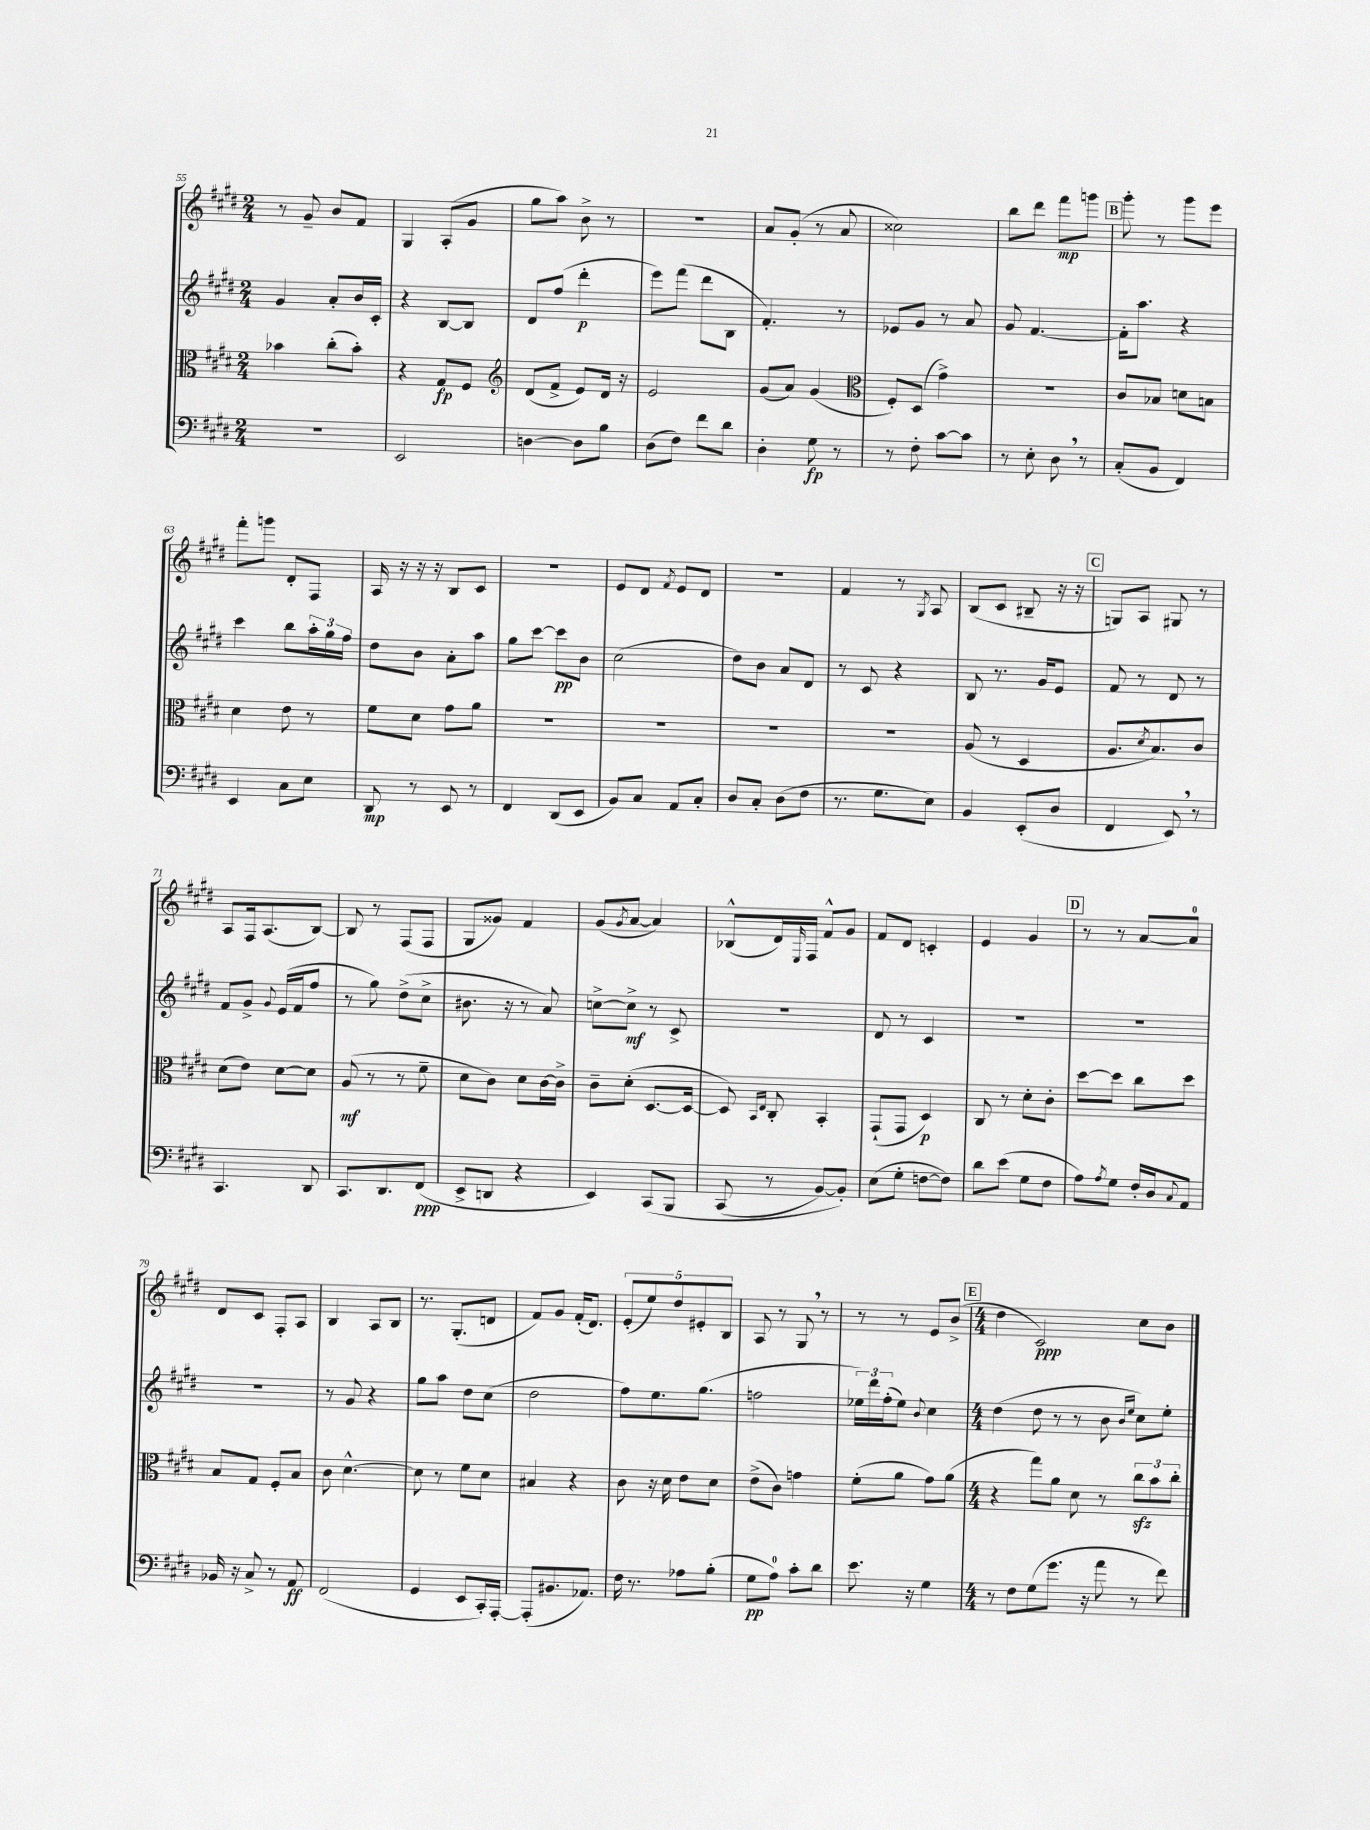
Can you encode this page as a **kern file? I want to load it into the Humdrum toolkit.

**kern	**kern	**kern	**kern
*staff4	*staff3	*staff2	*staff1
*clefF4	*clefC3	*clefG2	*clefG2
*k[f#c#g#d#]	*k[f#c#g#d#]	*k[f#c#g#d#]	*k[f#c#g#d#]
*M2/4	*M2/4	*M2/4	*M2/4
2r	4b-	4g#	8r
.	.	.	8g#~
.	(8cc#'	8a'	8b
.	8b-')	16b	8f#
.	.	16c#'	.
=	=	=	=
2EE	4r	4r	4G#
.	8G#	[8B	(8A'
.	8F#	8B]	8g#
=	=	=	=
*	*clefG2	*	*
[4D	(8d#	8d#	8gg#
.	8f#^	(8ff#	8aa)
8D]	8e)	4ddd#'	8b^
8B	16d#	.	8r
.	16r	.	.
=	=	=	=
(8D#	2e	8eee)	2r
8F#)	.	(8fff#	.
8f#	.	8ddd#	.
8d#	.	8B	.
=	=	=	=
4D#'	(8g#	4.f#')	8a
.	8a)	.	(8g#'
8G#	(4g#	.	8r
8r	.	8r	8a
=	=	=	=
*	*clefC3	*	*
8r	8F#')	8e-	2cc##)
8F#'	(8D#	8g#	.
[8c#	4g#^)	8r	.
8c#]	.	8a	.
=	=	=	=
8r	2r	8g#	8bb
8E'	.	[4.f#	8ddd#
8D#	.	.	8fff#
8r	.	.	8ggg
=	=	=	=
(8C#'	8c#	16f#']	8ggg#'
.	.	8.aa	.
8BB	8B-	.	8r
4FF#)	8d	4r	8ggg#
.	8B	.	8eee
=	=	=	=
4EE	4d#	4ccc#	8fff#'
.	.	.	8ggg
8C#	8e	8bb	8d#'
8E	8r	24aa'	8F#
.	.	24gg#	.
.	.	24ff#	.
=	=	=	=
8DD#	8f#	8dd#	16A
.	.	.	16r
8r	8d#	8b	16r
.	.	.	16r
8EE	8g#	8a'	8B
8r	8a	8aa	8c#
=	=	=	=
4FF#	2r	8gg#	2r
.	.	[8ccc#	.
(8DD#	.	8ccc#]	.
8EE	.	8b	.
=	=	=	=
8BB)	2r	(2cc#	8e
8C#	.	.	8d#
.	.	.	8qf#
8AA	.	.	8e
8C#'	.	.	8d#
=	=	=	=
8D#	2r	8dd#)	2r
8C#'	.	8b	.
(8D#	.	8a	.
8F#	.	8d#	.
=	=	=	=
8.r	2r	8r	4f#
.	.	8c#	.
8.G#	.	.	.
.	.	4r	8r
.	.	.	8qG#
8E)	.	.	8A
=	=	=	=
4BB	(8A	8B	(8B
.	8r	8.r	8c#
(8EE'	4D#	.	8B#~
.	.	16g#	.
8D#	.	8e	16r
.	.	.	16r
=	=	=	=
4FF#	8.A	8f#	8G)
.	.	8r	8A
.	8qd#	.	.
.	8.B)	.	.
8EE)	.	8d#	8G#
8r	8c#	8r	8r
=	=	=	=
4.CC#	(8d#	8f#	8A
.	8e)	8g#^	16F#
.	.	.	(8.A
.	.	8qqg#	.
.	[8d#	(16e	.
.	.	16f#	.
8DD#	8d#]	8ff#	[8B)
=	=	=	=
8.CC#	(8A	8r	8B]
.	8r	8gg#)	8r
8.DD#	.	.	.
.	8r	(8dd#^	(8F#
(8FF#	8f#~	8cc#^	8F#
=	=	=	=
8EE^	8d#	8.b#	8G#
8DD	8c#)	.	8g##)
.	.	16r	.
4r	8d#	8r	4f#
.	[16c#	8a)	.
.	16c#^]	.	.
=	=	=	=
4EE)	8c#~	[8cc^	(8g#
.	.	.	8qg#
.	(8d#'	8cc^]	[8a
&(8CC#	[8.D#	8r	4a])
8BBB	.	8c#^	.
.	16D#_	.	.
=	=	=	=
(8CC#	8D#])	2r	(8B-^^
.	16qqBB	.	.
.	16qqE	.	.
8r	8C#'	.	16d#)
.	.	.	16qqE
.	.	.	16F#
[8BB)	4BB'	.	8f#^^
8BB']&)	.	.	8g#
=	=	=	=
(8E	(8GG#`	8d#	8f#
8G#'	8GG#	8r	8d#
[8F	4D#)	4c#	4c'
8F])	.	.	.
=	=	=	=
8d#	8C#	2r	4e
(8e	8r	.	.
8G#	8d#'	.	4g#
8F#	8c#'	.	.
=	=	=	=
8A)	[8dd#	2r	8r
8qA	.	.	.
8G#	8dd#]	.	8r
16F#'	8cc#	.	[8a
16D#	.	.	.
8qqC#	.	.	.
8AA	8dd#	.	8a]
=	=	=	=
16BB-	8B	2r	8d#
16r	.	.	.
8C#^	8G#	.	8c#
8r	8F#'	.	8F#'
8AA	8B	.	8A
=	=	=	=
(2FF#	8c#	8r	4B
.	[4.d#^^	8g#	.
.	.	4r	8A
.	.	.	8B
=	=	=	=
4GG#	8d#]	8gg#	8.r
.	8r	8aa	.
.	.	.	(8.G#'
8EE	8f#	8dd#	.
16CC#')	8d#	(8cc#	8d
[16AAA'	.	.	.
=	=	=	=
(8AAA']	4B#	2dd#	8f#)
8.BB#	.	.	8g#
.	4r	.	(16f#'
8.AA-)	.	.	8.d#)
=	=	=	=
16F#	8c#	8ff#)	(10e'
8.r	.	.	.
.	.	.	10ee)
.	16r	8.ee	.
.	16d#	.	.
.	.	.	10dd#
8A-	8e	.	.
.	.	.	10e#'
.	.	(8.gg#	.
(8B'	8d#	.	.
.	.	.	10B
=	=	=	=
8G#	(8e^	2ff	8A
8A)	8c#)	.	8r
8c#'	4g	.	8G#
8d#	.	.	8r
=	=	=	=
8.e	(8f#'	24ee-)	8r
.	.	24ddd#	.
.	.	(24ff#'	.
.	8a	8ee-)	8r
16r	.	.	.
.	.	8qqb	.
4G#	8g#)	4cc#	8e
.	(8a	.	(8b^
=	=	=	=
*M4/4	*M4/4	*M4/4	*M4/4
8r	4r	(4dd#	4dd#
8F#	.	.	.
(8G#	8gg#)	8dd#	2c#)
8.g#	8a	8r	.
.	8d#	8r	.
16r	.	.	.
8a	8r	8b	.
.	.	16qqb	.
.	.	16qqee	.
8r	12cc#	8cc#)	8cc#
.	12b	.	.
8f#)	.	8ee'	8b
.	12cc#'	.	.
==	==	==	==
*-	*-	*-	*-
